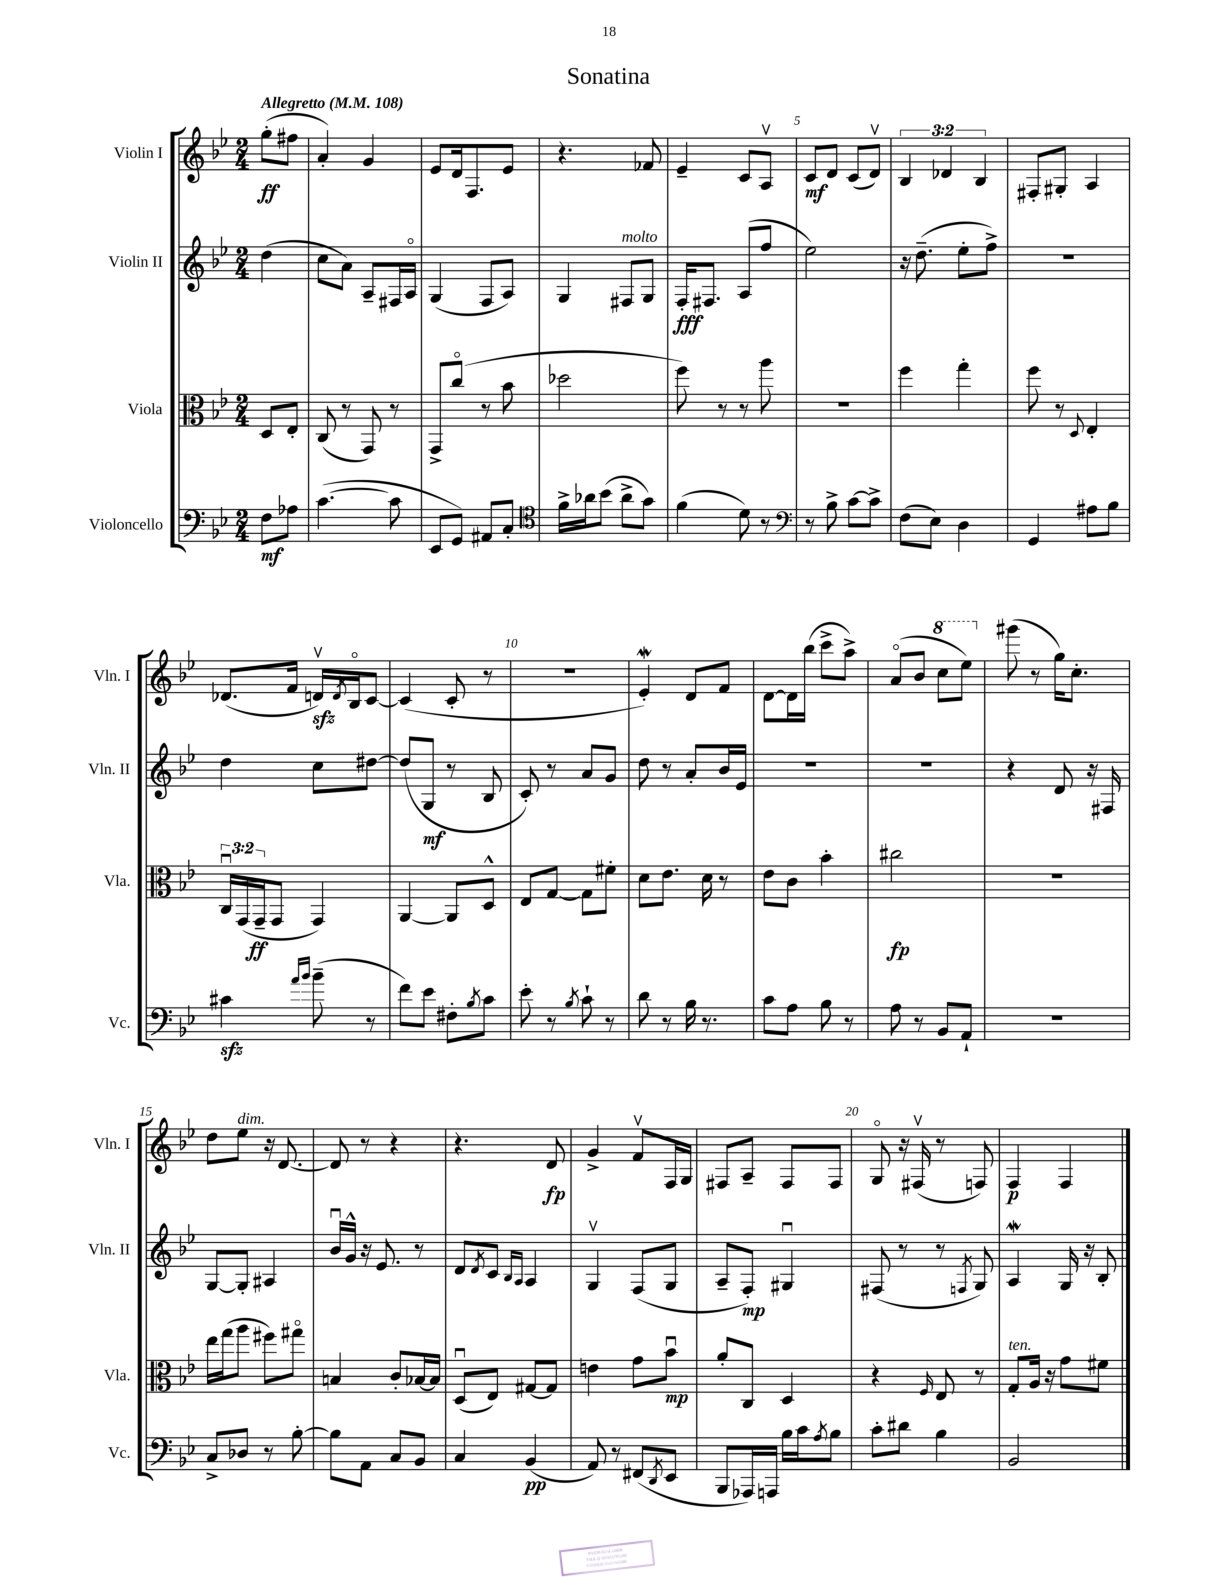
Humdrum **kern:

**kern	**kern	**kern	**kern
*staff4	*staff3	*staff2	*staff1
*clefF4	*clefC3	*clefG2	*clefG2
*k[b-e-]	*k[b-e-]	*k[b-e-]	*k[b-e-]
*M2/4	*M2/4	*M2/4	*M2/4
*MM108	*MM108	*MM108	*MM108
8F	8D	(4dd	(8gg'
8A-	8E-'	.	8ff#
=	=	=	=
([4.c	(8C	8cc	4a')
.	8r	8a)	.
.	8GG)	8A~	4g
8c]	8r	16F#	.
.	.	16Ao	.
=	=	=	=
8EE-	8GG^	(4G	8e-
8GG)	(8cco	.	16d
.	.	.	8.F
8AA#	8r	8F	.
8C'	8b-	8A)	8e-
=	=	=	=
*clefC4	*	*	*
16f^	2dd-	4G	4.r
16a-	.	.	.
(8b-	.	.	.
8a-^	.	8F#	.
8g)	.	8G	8f-
=	=	=	=
(4f	8ff)	16F'	4e-~
.	.	8.F#	.
.	8r	.	.
8d)	8r	(8A	8c
8r	8aa	8ff	8Av
=	=	=	=
*clefF4	*	*	*
8r	2r	2ee-)	8c
8B-^	.	.	8d
[8c	.	.	(8c
8c^]	.	.	8dv)
=	=	=	=
(8F	4ff	16r	6B-
.	.	(8.dd~	.
8E-)	.	.	.
.	.	.	6d-
4D	4gg'	8ee-'	.
.	.	.	6B-
.	.	8ff^)	.
=	=	=	=
4GG	8ff	2r	8F#'
.	8r	.	8G#'
.	8qqD	.	.
8A#	4E-'	.	4A
8B-	.	.	.
=	=	=	=
4c#	24Cu	4dd	(8.d-
.	(24GG	.	.
.	24GG~	.	.
.	8GG	.	.
.	.	.	16f
16qqa	.	.	.
16qqb-	.	.	.
(8b-~	4GG)	8cc	16dv)
.	.	.	8qd
.	.	.	16B-o
8r	.	[8dd#	[8c
=	=	=	=
8f)	[4AA	(8dd#]	(4c]
8e-	.	8G	.
8F#'	8AA]	8r	8c'
8qB-	.	.	.
8c	8D^^	8B-	8r
=	=	=	=
8e-'	8E-	8c')	2r
8r	[8G	8r	.
8qB-	.	.	.
8c`	8G]	8a	.
8r	8f#'	8g	.
=	=	=	=
8d	8d	8dd	4e-')
8r	8.e-	8r	.
16B-	.	8a'	8d
8.r	16d	.	.
.	8r	16b-	8f
.	.	16e-	.
=	=	=	=
8c	8e-	2r	[8d
8A	8c	.	16d]
.	.	.	(16bb-
8B-	4b-'	.	8ccc^
8r	.	.	8aa^)
=	=	=	=
8A	2cc#	2r	(8ao
8r	.	.	8b-
8BB-	.	.	8ccc
8AA`	.	.	8eee-)
=	=	=	=
2r	2r	4r	(8ggg#
.	.	.	8r
.	.	8d	16gg)
.	.	.	8.cc'
.	.	16r	.
.	.	16F#	.
=	=	=	=
8C^	16ee-	[8G	8dd
.	(16gg	.	.
8D-	8aa	8G']	8ee-
8r	8ff#)	4A#	16r
.	.	.	[8.d
[8B-'	8gg#o	.	.
=	=	=	=
8B-]	4B	16b-u	8d]
.	.	16g^^	.
8AA	.	16r	8r
.	.	8.e-	.
8C	8c'	.	4r
8BB-	[16B-	8r	.
.	16B-]	.	.
=	=	=	=
4C	(8Du	8d	4.r
.	.	8qd	.
.	8E-)	8c	.
.	.	16qqB-	.
.	.	16qqA	.
(4BB-	[8G#	4A	.
.	8G#]	.	8d
=	=	=	=
8AA)	4e	4Gv	4g^
8r	.	.	.
(8FF#	8g	(8F	8fv
8qDD	.	.	.
8EE-	8b-u	8G	16F
.	.	.	16G
=	=	=	=
8BBB-	8a'	8A~	8F#
16AAA-)	8C	8F')	8A~
16AAA	.	.	.
16B-	4D	4G#u	8F#
16c	.	.	.
8qA	.	.	.
8B-	.	.	8F#
=	=	=	=
8c'	4r	(8F#	8Go
8d#	.	8r	16r
.	.	.	(16F#v
.	16qqF	.	.
4B-	8E-	8r	8r
.	.	8qF	.
.	8r	8G)	8F)
=	=	=	=
2BB-	8G'	4A	4F
.	16A	.	.
.	16r	.	.
.	8g	16G	4F
.	.	16r	.
.	8f#	8B-'	.
==	==	==	==
*-	*-	*-	*-
